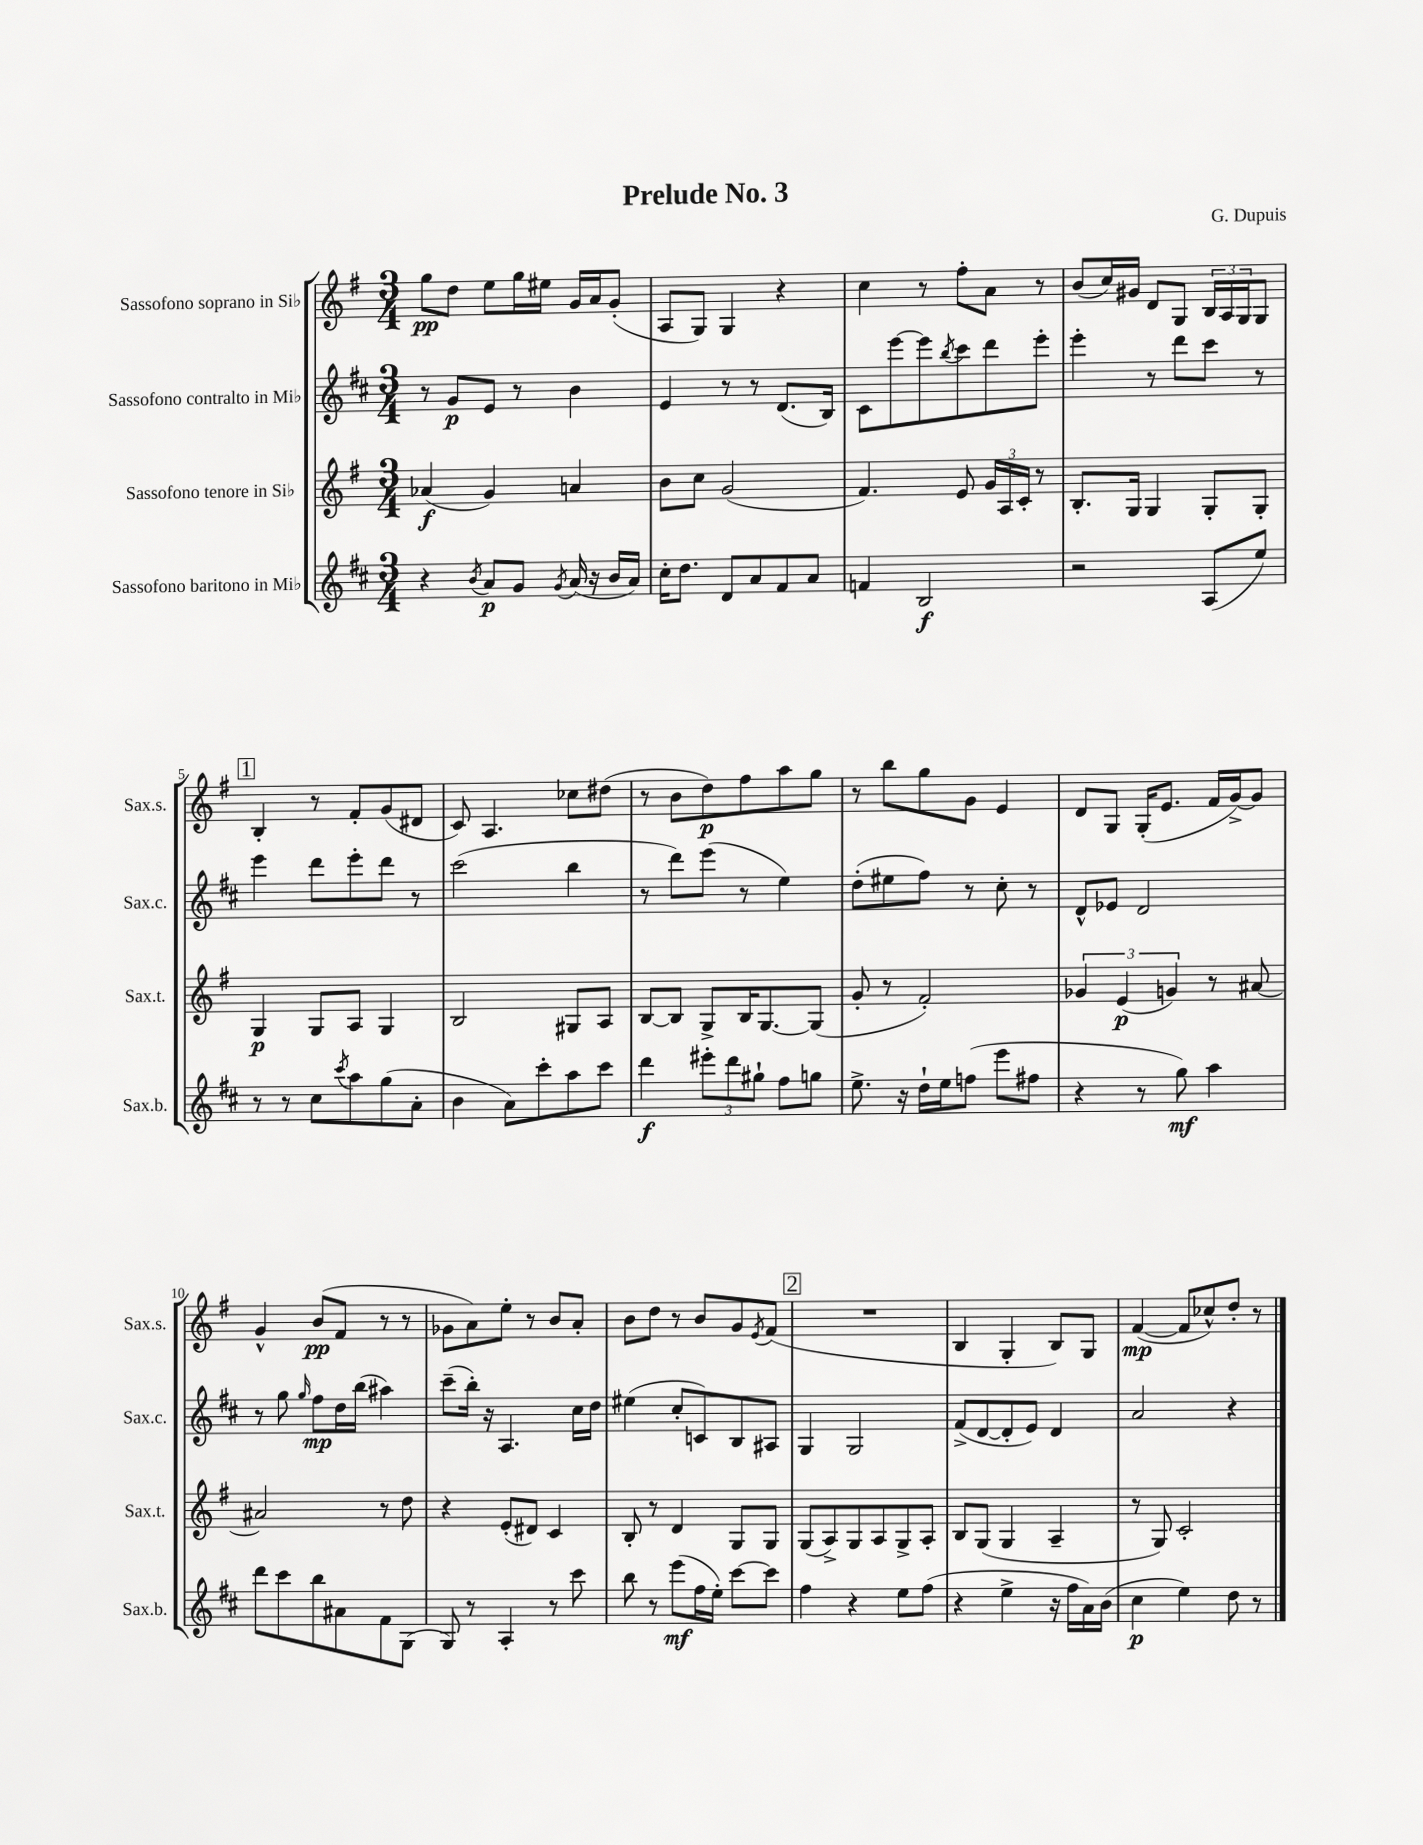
\header { title = "Prelude No. 3" composer = "G. Dupuis" }
<<
\new StaffGroup <<
\new Staff = "s0" \with { instrumentName = "Sassofono soprano in Sib" shortInstrumentName = "Sax.s." } {
    \clef treble \key g \major \numericTimeSignature \time 3/4
    g''8\pp d''8 e''8 g''16 eis''16 g'16 a'16 g'8-.( |
    a8 g8) g4 r4 |
    c''4 r8 fis''8-. a'8 r8 |
    b'8( c''16) gis'16 d'8 g8 \tuplet 3/2 { b16 a16 g16 } g8 |
    \mark \markup { \box "1" } b4-. r8 fis'8-. g'8( dis'8 |
    c'8) a4. ces''8 dis''8( |
    r8 b'8 d''8\p) fis''8 a''8 g''8 |
    r8 b''8 g''8 g'8 e'4 |
    d'8 g8 g16-.( e'8. fis'16 g'16~->) g'8 |
    g'4-^ b'8\pp( fis'8 r8 r8 |
    ges'8 a'8) e''8-. r8 b'8 a'8-. |
    b'8 d''8 r8 b'8 g'8 \acciaccatura { e'8 } fis'8( |
    \mark \markup { \box "2" } R2. |
    b4 g4-. b8) g8 |
    fis'4~\mp( fis'8 ces''8-^) d''8-. r8 \bar "|." |
}
\new Staff = "s1" \with { instrumentName = "Sassofono contralto in Mib" shortInstrumentName = "Sax.c." } {
    \clef treble \key d \major \numericTimeSignature \time 3/4
    r8 g'8\p e'8 r8 b'4 |
    e'4 r8 r8 d'8.( b16) |
    cis'8 e'''8~ e'''8 \acciaccatura { b''8 } cis'''8 d'''8 e'''8-. |
    e'''4-. r8 d'''8 cis'''8 r8 |
    \mark \markup { \box "1" } e'''4 d'''8 e'''8-. d'''8 r8 |
    cis'''2( b''4 |
    r8 d'''8) e'''8( r8 e''4) |
    d''8-.( eis''8 fis''8) r8 cis''8-. r8 |
    d'8-^ ees'8 d'2 |
    r8 g''8 \grace { g''16 } fis''8\mp d''16 b''16( ais''4) |
    cis'''8--( b''16-.) r16 a4. cis''16 d''16 |
    eis''4( cis''8-. c'8) b8 ais8 |
    \mark \markup { \box "2" } g4 g2 |
    fis'8->( d'8~ d'8-. e'8) d'4 |
    a'2 r4 \bar "|." |
}
\new Staff = "s2" \with { instrumentName = "Sassofono tenore in Sib" shortInstrumentName = "Sax.t." } {
    \clef treble \key g \major \numericTimeSignature \time 3/4
    aes'4\f( g'4) a'4 |
    b'8 c''8 g'2( |
    fis'4.) e'8 \tuplet 3/2 { g'16 a16 c'16-. } r8 |
    b8.-. g16 g4 g8-. g8-. |
    \mark \markup { \box "1" } g4\p g8 a8 g4 |
    b2 gis8 a8 |
    b8~ b8 g8-> b16 g8.~ g8( |
    g'8-. r8 fis'2-.) |
    \tuplet 3/2 { ges'4 e'4\p( g'4) } r8 ais'8~ |
    ais'2 r8 d''8 |
    r4 e'8-.( dis'8) c'4 |
    b8-. r8 d'4 g8 g8 |
    \mark \markup { \box "2" } g8( a8->) g8 a8 g8-> a8-. |
    b8 g8( g4 a4-- |
    r8 g8) c'2-. \bar "|." |
}
\new Staff = "s3" \with { instrumentName = "Sassofono baritono in Mib" shortInstrumentName = "Sax.b." } {
    \clef treble \key d \major \numericTimeSignature \time 3/4
    r4 \acciaccatura { b'8 } a'8\p g'8 \acciaccatura { g'8 } a'16( r16 b'16 a'16) |
    cis''16-. d''8. d'8 a'8 fis'8 a'8 |
    f'4 b2\f |
    r2 a8( e''8) |
    \mark \markup { \box "1" } r8 r8 cis''8 \acciaccatura { cis'''8 } a''8 g''8( a'8-. |
    b'4 a'8) cis'''8-. a''8 cis'''8 |
    d'''4\f \tuplet 3/2 { eis'''8-. d'''8 gis''8-! } fis''8 g''8 |
    e''8.-> r16 d''16-! e''16 f''8( e'''8 fis''8 |
    r4 r8 g''8\mf) a''4 |
    d'''8 cis'''8 b''8 ais'8 fis'8 g8( |
    g8) r8 a4-. r8 cis'''8 |
    b''8 r8 e'''8\mf( fis''16 e''16-.) cis'''8~ cis'''8 |
    \mark \markup { \box "2" } fis''4 r4 e''8 fis''8( |
    r4 e''4-> r16 fis''16 a'16) b'16( |
    cis''4\p e''4) d''8 r8 \bar "|." |
}
>>
>>
